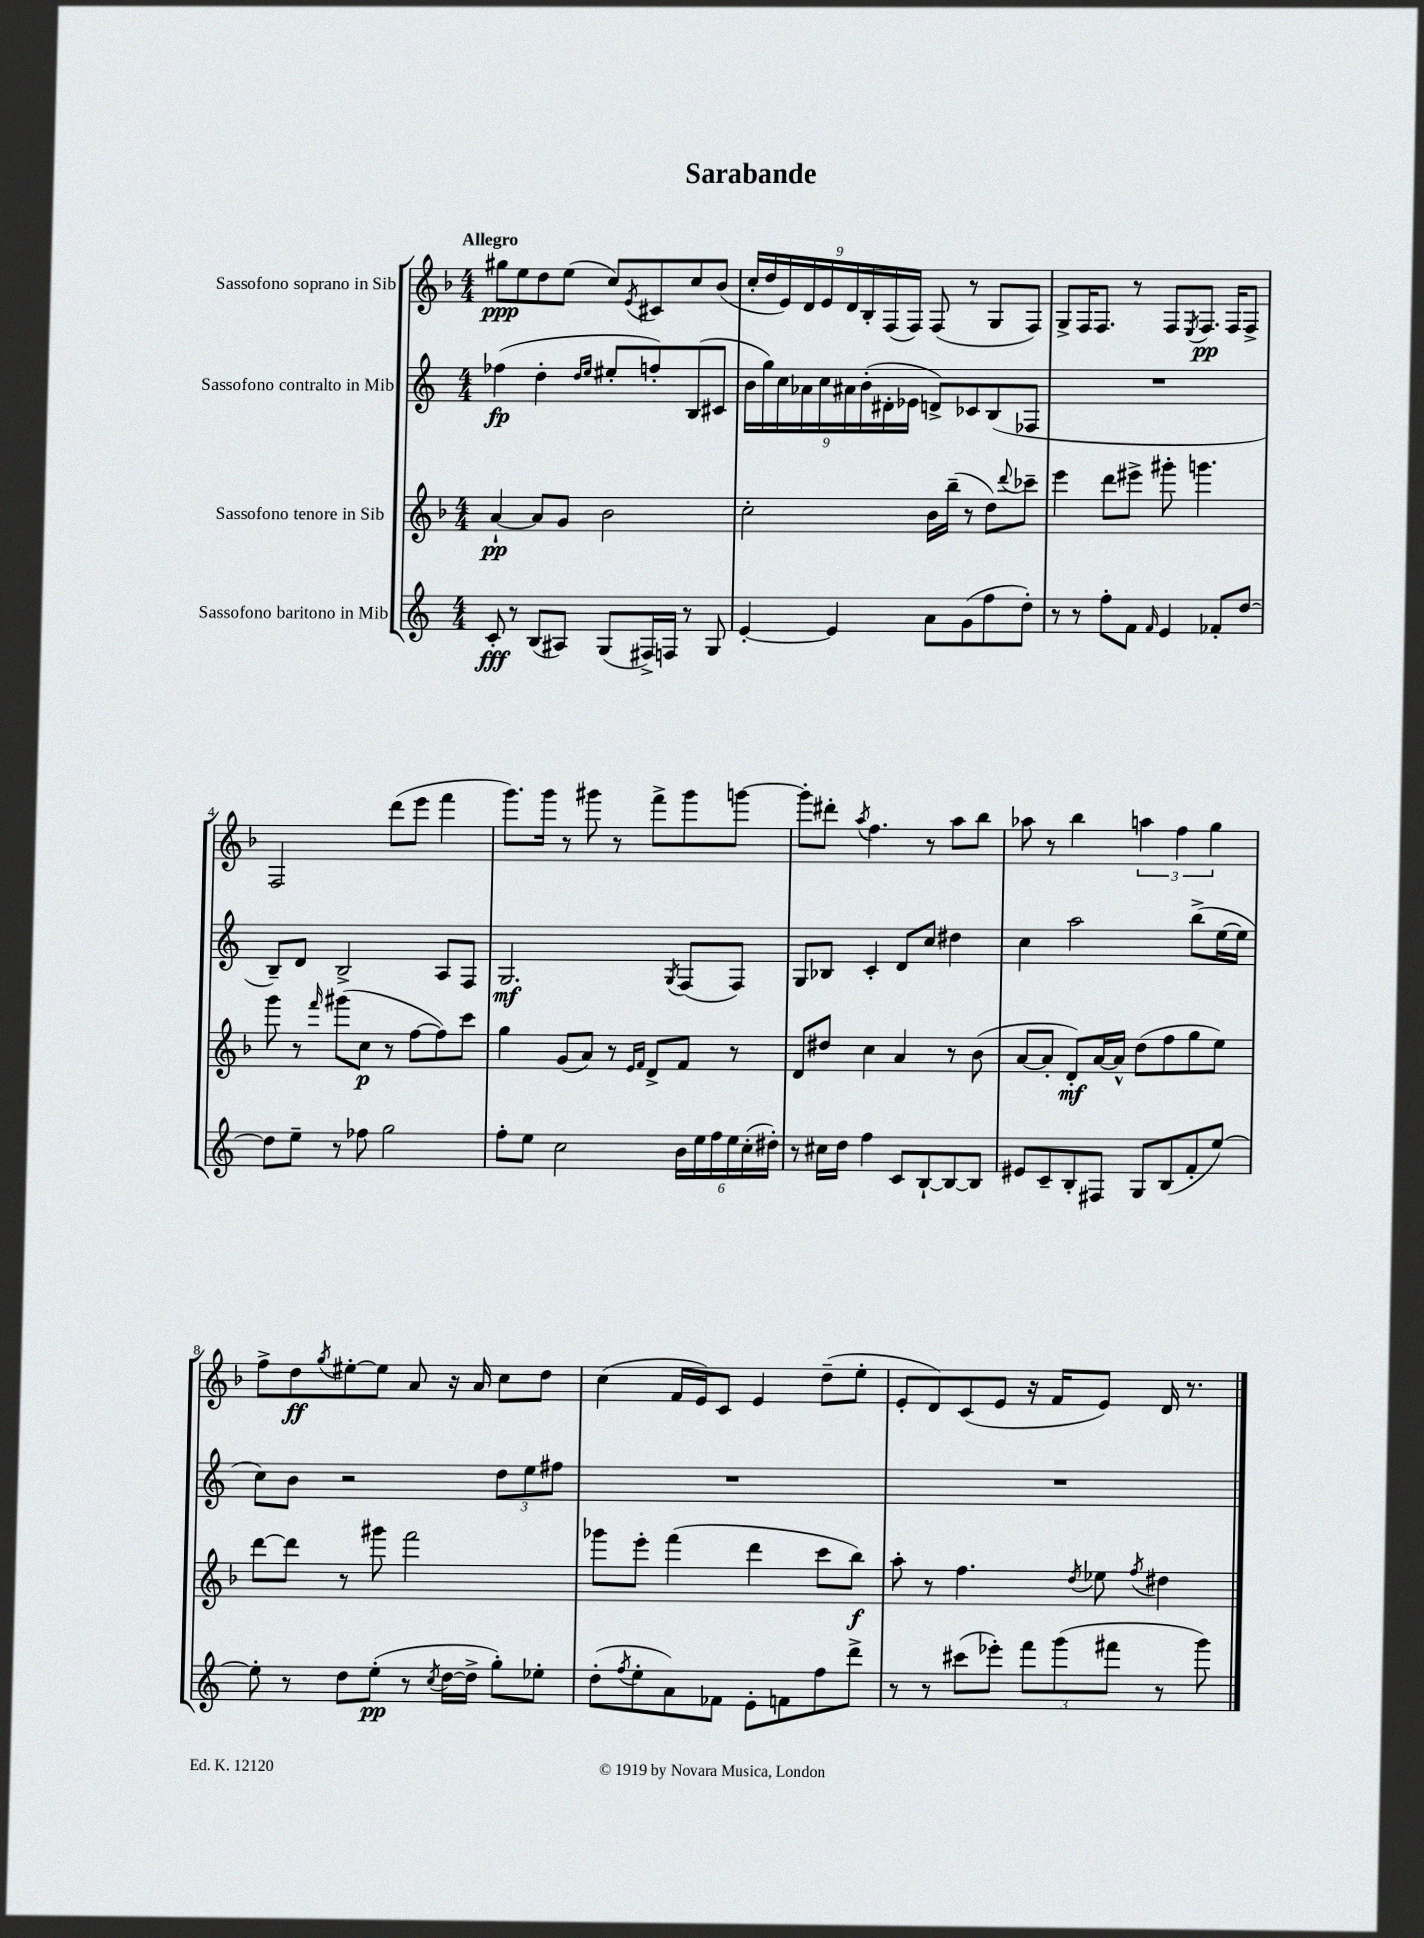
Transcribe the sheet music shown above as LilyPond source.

\header { title = "Sarabande" }
<<
\new StaffGroup <<
\new Staff = "s0" \with { instrumentName = "Sassofono soprano in Sib" } {
    \clef treble \key f \major \numericTimeSignature \time 4/4 \tempo "Allegro"
    gis''8\ppp e''8 d''8 e''8( c''8) \acciaccatura { e'8 } cis'8 c''8 bes'8( |
    \tuplet 9/8 { c''16-. d''16 e'16) d'16 e'16 d'16 bes16-. f16( f16) } f8( r8 g8 f8) |
    g8-> f16 f8. r8 f8 \acciaccatura { e8 } f8.\pp f16 f8-> |
    f2 d'''8( e'''8 f'''4 |
    g'''8.) g'''16 r8 gis'''8 r8 f'''8-> gis'''8 g'''8~ |
    g'''8-. dis'''8-. \acciaccatura { a''8 } f''4. r8 a''8 bes''8 |
    aes''8 r8 bes''4 \tuplet 3/2 { a''4 f''4 g''4 } |
    f''8-> d''8\ff \acciaccatura { g''8 } eis''8~-. eis''8 a'8 r16 a'16 c''8 d''8 |
    c''4( f'16 e'16) c'8 e'4 d''8--( e''8-. |
    e'8-. d'8) c'8( e'8 r16 f'16 e'8) d'16 r8. \bar "|." |
}
\new Staff = "s1" \with { instrumentName = "Sassofono contralto in Mib" } {
    \clef treble \key c \major \numericTimeSignature \time 4/4
    fes''4\fp( d''4-. \grace { d''16 e''16 } eis''8-. f''8-.) b8( cis'8 |
    \tuplet 9/8 { b'16 g''16) c''16 aes'16 c''16 ais'16 b'16-.( dis'16-. ees'16 } d'8->) ces'8 b8( fes8 |
    R1 |
    b8--) d'8 b2-> a8 f8 |
    g2.\mf \acciaccatura { g8 } f8( f8) |
    g8 bes8 c'4-. d'8 c''8 dis''4 |
    c''4 a''2 b''8->( e''16~ e''16 |
    c''8) b'8 r2 \tuplet 3/2 { d''8 e''8 fis''8 } |
    R1 |
    R1 \bar "|." |
}
\new Staff = "s2" \with { instrumentName = "Sassofono tenore in Sib" } {
    \clef treble \key f \major \numericTimeSignature \time 4/4
    a'4~-!\pp a'8 g'8 bes'2 |
    c''2-. bes'16 bes''16--( r8 d''8) \appoggiatura { d'''8 } ces'''8-- |
    e'''4 d'''8 eis'''8-> gis'''8-. g'''4. |
    g'''8 r8 \grace { f'''16 } gis'''8( c''8\p r8 f''8~ f''8) c'''8 |
    g''4 g'8( a'8) r8 \grace { e'16 f'16 } d'8-> f'8 r8 |
    d'8 dis''8 c''4 a'4 r8 bes'8( |
    a'8~ a'8-. d'8-.\mf) a'16~ a'16-^ d''8( f''8 g''8 e''8) |
    d'''8~ d'''8 r8 gis'''8 f'''2 |
    ges'''8 e'''8-. f'''4( d'''4 c'''8 bes''8\f) |
    a''8-. r8 f''4. \acciaccatura { d''8 } ees''8 \acciaccatura { f''8 } dis''4 \bar "|." |
}
\new Staff = "s3" \with { instrumentName = "Sassofono baritono in Mib" } {
    \clef treble \key c \major \numericTimeSignature \time 4/4
    c'8-.\fff r8 b8( ais8) g8( fis16->) f16 r8 g8 |
    e'4~-. e'4 a'8 g'8( f''8 d''8-.) |
    r8 r8 f''8-. f'8 \grace { f'16 } e'4 fes'8-. d''8~ |
    d''8 e''8-- r8 fes''8 g''2 |
    f''8-. e''8 c''2 \tuplet 6/4 { b'16 e''16 f''16 e''16 c''16-.( dis''16-.) } |
    r8 cis''16 d''16 f''4 c'8 b8~-! b8~ b8 |
    eis'8 c'8-- b8-. fis8 g8 b8( f'8-. e''8~) |
    e''8-. r8 d''8 e''8-.\pp( r8 \acciaccatura { c''8 } d''16~ d''16-> g''8-.) ees''8-. |
    d''8-.( \acciaccatura { f''8 } e''8-. a'8) fes'8 e'8-. f'8 f''8 d'''8-> |
    r8 r8 cis'''8( ees'''8-.) \tuplet 3/2 { f'''8 g'''8( fis'''8 } r8 g'''8) \bar "|." |
}
>>
>>
